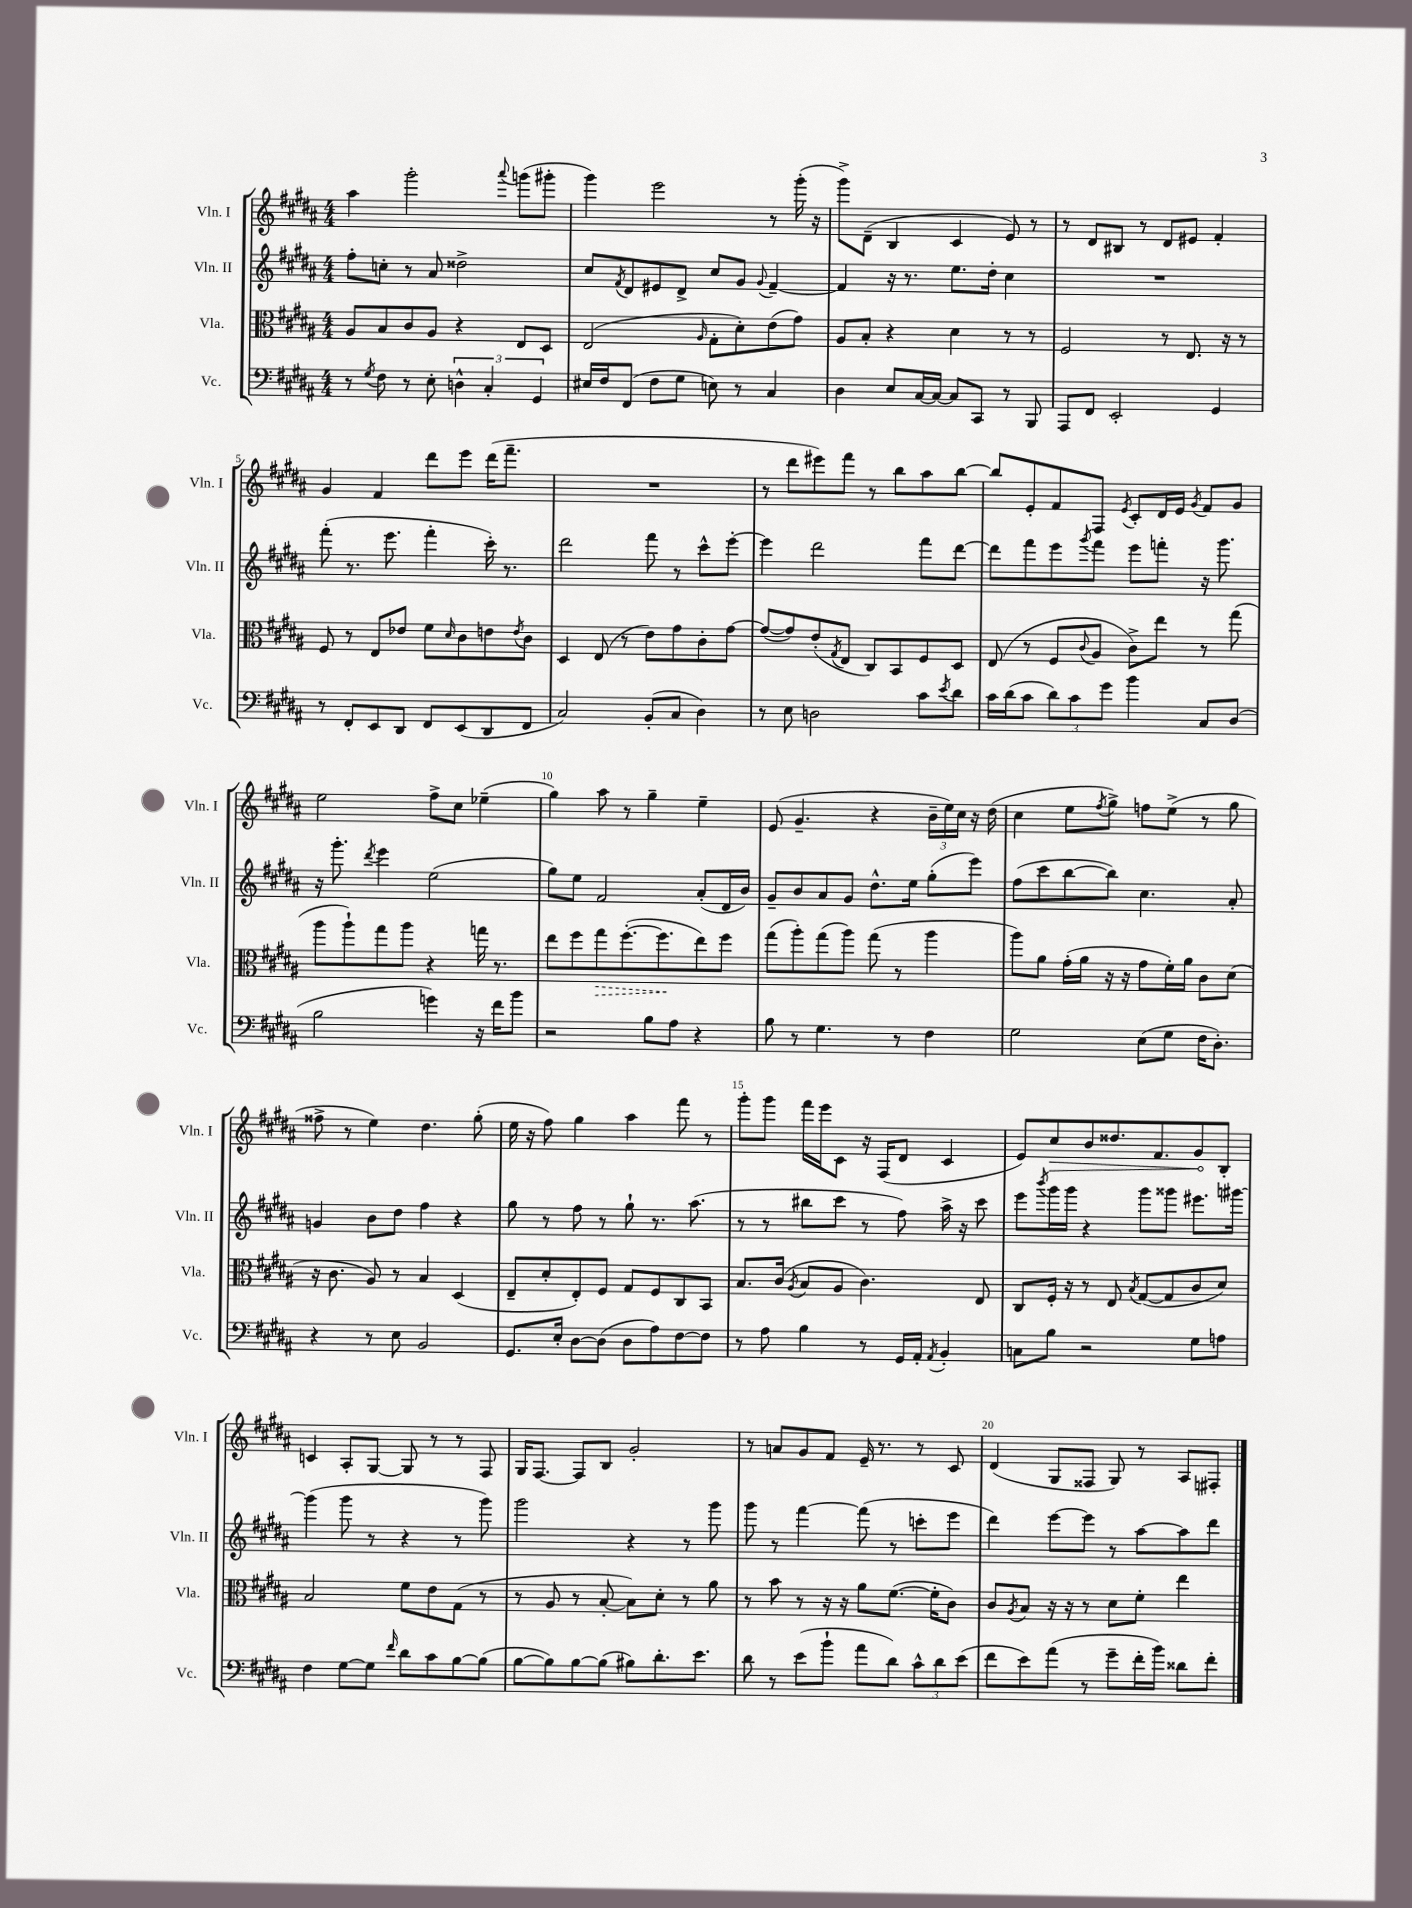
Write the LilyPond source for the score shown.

<<
\new StaffGroup <<
\new Staff = "s0" \with { instrumentName = "Vln. I" shortInstrumentName = "Vln. I" } {
    \clef treble \key b \major \numericTimeSignature \time 4/4
    ais''4 gis'''2-. \appoggiatura { ais'''8 } g'''8( gis'''8-. |
    gis'''4) e'''2 r8 gis'''16-.( r16 |
    gis'''8->) dis'8--( b4 cis'4 e'8) r8 |
    r8 dis'8 bis8 r8 dis'8 eis'8 fis'4-. |
    gis'4 fis'4 dis'''8 e'''8 dis'''16( fis'''8.-- |
    R1 |
    r8 dis'''8 eis'''8) fis'''8 r8 b''8 ais''8 b''8~ |
    b''8 e'8-. fis'8 fis8 \acciaccatura { e'8 } cis'8-. dis'16 e'16 \acciaccatura { gis'8 } fis'8 gis'8 |
    e''2 fis''8-> cis''8 ees''4--( |
    gis''4) ais''8 r8 gis''4-- e''4-- |
    e'8( gis'4.-- r4 \tuplet 3/2 { b'16-- e''16) cis''16 } r16 dis''16( |
    cis''4 e''8 \acciaccatura { fis''8 } gis''8->) f''8 e''8->( r8 gis''8 |
    fisis''8-> r8 e''4) dis''4. gis''8-.( |
    e''16 r16 fis''8) gis''4 ais''4 fis'''8 r8 |
    gis'''8-. gis'''8 fis'''16 e'''16 cis'8 r16 fis16( dis'8 cis'4 |
    e'8) \once \override Hairpin.circled-tip = ##t cis''8\> b'8 disis''8. fis'8. gis'8\! b8-. |
    c'4 ais8-. gis8~ gis8 r8 r8 fis8 |
    gis16 fis8.~ fis8 b8 gis'2-. |
    r8 a'8 gis'8 fis'8 e'16-- r8. r8 cis'8 |
    dis'4( gis8 fisis8 gis8) r8 ais8 fis8-. \bar "|." |
}
\new Staff = "s1" \with { instrumentName = "Vln. II" shortInstrumentName = "Vln. II" } {
    \clef treble \key b \major \numericTimeSignature \time 4/4
    fis''8-. c''8-. r8 ais'8 disis''2-> |
    cis''8 \acciaccatura { fis'8 } dis'8 eis'8 dis'8-> cis''8 gis'8 \appoggiatura { gis'8 } fis'4~-- |
    fis'4 r16 r8. e''8. dis''16-. cis''4 |
    R1 |
    fis'''8-.( r8. e'''8. fis'''4-. cis'''16-.) r8. |
    dis'''2 fis'''8 r8 cis'''8-^ e'''8~-. |
    e'''4 dis'''2 fis'''8 dis'''8~ |
    dis'''8 fis'''8 e'''8 \acciaccatura { gis'''8 } fis'''8 e'''8 f'''8-. r16 gis'''8. |
    r16 gis'''8.-. \acciaccatura { dis'''8 } e'''4 e''2( |
    gis''8) e''8 fis'2 ais'8-.( dis'16 b'16) |
    gis'8-- b'8 ais'8 gis'8 dis''8.-^ e''16 gis''8-.( e'''8) |
    fis''8( cis'''8 b''8~ b''8) cis''4. ais'8-. |
    g'4 b'8 dis''8 fis''4 r4 |
    gis''8 r8 fis''8 r8 gis''8-! r8. ais''8.( |
    r8 r8 bis''8 cis'''8 r8 fis''8) ais''16-> r16 cis'''8 |
    e'''8 \acciaccatura { b'''8 } gis'''16 gis'''16 r4 gis'''8 gisis'''8 eis'''8. gis'''16~ |
    gis'''4( gis'''8 r8 r4 r8 gis'''8) |
    gis'''2 r4 r8 gis'''8 |
    gis'''8 r8 fis'''4~ fis'''8( r8 c'''8-. e'''8 |
    dis'''4) e'''8~ e'''8 r8 ais''8~ ais''8 dis'''8 \bar "|." |
}
\new Staff = "s2" \with { instrumentName = "Vla." shortInstrumentName = "Vla." } {
    \clef alto \key b \major \numericTimeSignature \time 4/4
    ais8 b8 cis'8 ais8 r4 e8 dis8 |
    e2( \grace { ais16 } gis8-. dis'8-.) e'8( gis'8) |
    ais8 b8-. r4 dis'4 r8 r8 |
    fis2 r8 e8. r16 r8 |
    fis8 r8 e8 ees'8 fis'8 \grace { dis'16 } cis'8 e'8 \acciaccatura { e'8 } cis'8 |
    dis4 e8( r8 e'8) gis'8 cis'8-. gis'8~ |
    gis'8~( gis'8) e'8-.( \acciaccatura { gis8 } e8 cis8) b,8 fis8 dis8 |
    e8( r8 fis8 \appoggiatura { cis'8 } ais8 cis'8->) e''8 r8 gis''8( |
    ais''8 ais''8-!) gis''8 ais''8 r4 g''16 r8. |
    e''8 fis''8 \once \override Hairpin.style = #'dashed-line gis''8\> fis''8.~-.( fis''8.\! e''8) fis''8 |
    gis''8( ais''8-.) gis''8( ais''8) gis''8( r8 ais''4 |
    ais''8) ais'8 gis'16-.( ais'16 r16 r16 gis'8 fis'16-.) ais'16 cis'8 dis'8( |
    r16 cis'8. ais8) r8 b4 dis4( |
    e8-- dis'8-. e8-.) fis8 gis8 fis8 cis8 b,8 |
    b8. cis'16( \acciaccatura { ais8 } b8 ais8 cis'4.) e8 |
    cis8 fis16-. r16 r8 e8 \acciaccatura { b8 } gis8~( gis8 cis'8 dis'8) |
    b2 fis'8 e'8 gis8( r8 |
    r8 ais8 r8 b8~-. b8) dis'8-. r8 ais'8 |
    r8 b'8 r8 r16 r16 ais'8 fis'8.~( fis'16-. cis'8) |
    cis'8 \acciaccatura { ais8 } b8 r16 r16 r8 dis'8 fis'8-. e''4 \bar "|." |
}
\new Staff = "s3" \with { instrumentName = "Vc." shortInstrumentName = "Vc." } {
    \clef bass \key b \major \numericTimeSignature \time 4/4
    r8 \acciaccatura { gis8 } fis8 r8 e8-. \tuplet 3/2 { d4-^ cis4-. gis,4 } |
    eis16 fis16 fis,8( fis8 gis8 e8) r8 cis4 |
    dis4 e8 cis16~ cis16~ cis8 cis,8 r8 b,,8 |
    ais,,8 fis,8 e,2-. gis,4 |
    r8 fis,8-. e,8 dis,8 fis,8 e,8( dis,8 fis,8 |
    cis2) b,8-.( cis8 dis4) |
    r8 e8 d2 cis'8 \acciaccatura { e'8 } dis'8 |
    cis'16 dis'16( cis'8 \tuplet 3/2 { dis'8) cis'8 gis'8 } b'4 cis8 dis8( |
    b2 g'4) r16 fis'16 b'8 |
    r2 b8 ais8 r4 |
    b8 r8 gis4. r8 fis4 |
    gis2 e8( gis8 fis16 dis8.-.) |
    r4 r8 e8 b,2 |
    gis,8. e16-. dis8~ dis8( dis8 ais8) fis8~ fis8 |
    r8 ais8 b4 r8 gis,16 ais,16-. \acciaccatura { ais,8 } b,4-. |
    c8 b8 r2 gis8 a8 |
    fis4 gis8~ gis8 \grace { fis'16 } dis'8 cis'8 b8~ b8( |
    b8~ b8) b8~ b8( bis8) dis'8.-. e'8. |
    dis'8 r8 e'8( b'8-! ais'8 dis'8) \tuplet 3/2 { cis'8-^ dis'8 e'8( } |
    fis'8 e'8) ais'8( r8 gis'8-- fis'16-. b'16) disis'8 fis'8-. \bar "|." |
}
>>
>>
\layout { \context { \Score \override BarNumber.break-visibility = ##(#f #t #t) barNumberVisibility = #(every-nth-bar-number-visible 5) } }
